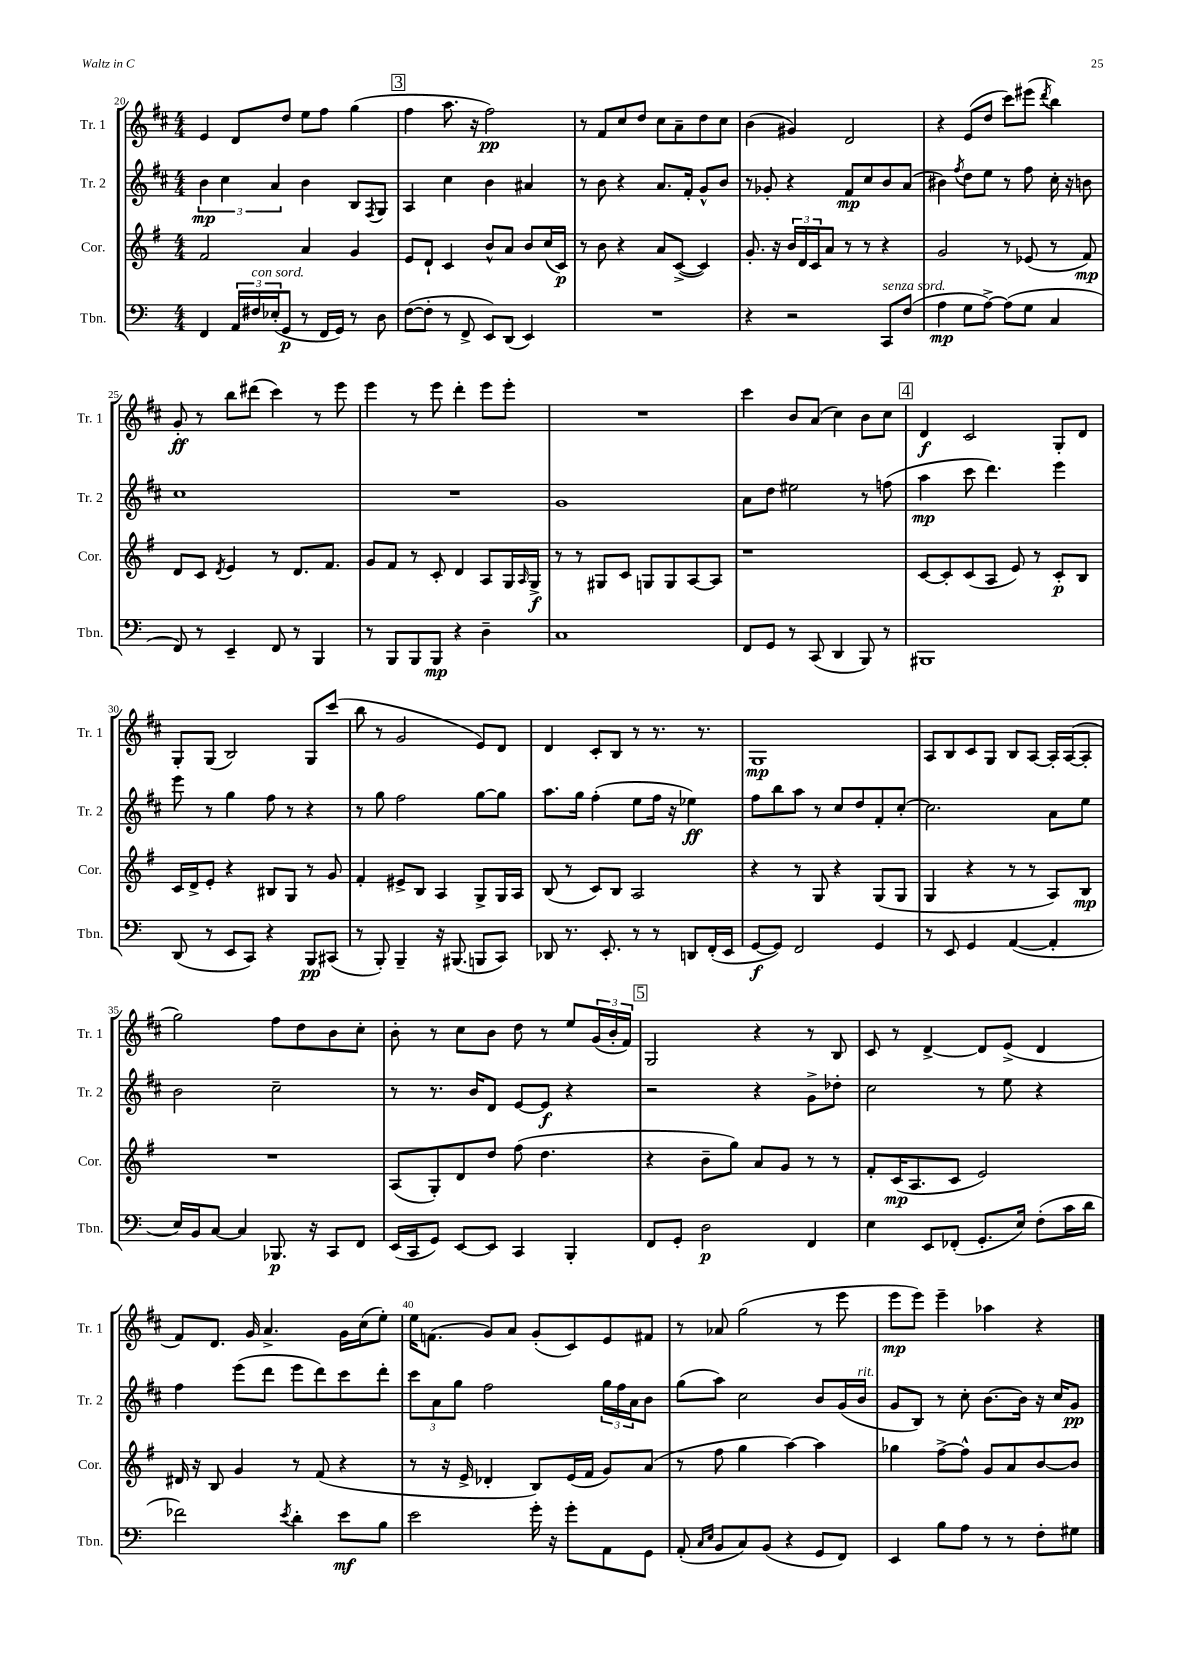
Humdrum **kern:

**kern	**dynam	**kern	**dynam	**kern	**dynam	**kern	**dynam
*part4	*part4	*part3	*part3	*part2	*part2	*part1	*part1
*staff4	*staff4	*staff3	*staff3	*staff2	*staff2	*staff1	*staff1
*I"Tbn.	*	*I"Cor.	*	*I"Tr. 2	*	*I"Tr. 1	*
*I'Tbn.	*	*I'Cor.	*	*I'Tr. 2	*	*I'Tr. 1	*
*clefF4	*	*clefG2	*	*clefG2	*	*clefG2	*
*k[]	*	*k[f#]	*	*k[f#c#]	*	*k[f#c#]	*
*M4/4	*	*M4/4	*	*M4/4	*	*M4/4	*
=20	=20	=20	=20	=20	=20	=20	=20
4FF/	.	2f#/	.	6b\	mp	4e/	.
.	.	.	.	6cc#\	.	.	.
24AA/LL	.	.	.	.	.	8d/L	.
!LO:TX:a:i:t=con sord.	!	!	!	!	!	!	!
24F#X/	.	.	.	.	.	.	.
(24E-X'/J	.	.	.	6a/	.	.	.
8GG/J	p	.	.	.	.	8dd/J	.
8r	.	4a/	.	4b\	.	8ee\L	.
16FF/LL	.	.	.	.	.	8ff#\J	.
16GG/JJ)	.	.	.	.	.	.	.
8r	.	4g/	.	8B/L	.	(4gg\	.
.	.	.	.	8qF#/	.	.	.
8D\	.	.	.	8G/J	.	.	.
!!LO:REH:place=s1:t=3
=21	=21	=21	=21	=21	=21	=21	=21
([8F\L	.	8e/L	.	4A/	.	4ff#\	.
8F'\J]	.	8d`/J	.	.	.	.	.
8r	.	4c/	.	4cc#\	.	8.aa\	.
8FF^/	.	.	.	.	.	.	.
.	.	.	.	.	.	16r	.
8EE/L)	.	8b^^/L	.	4b\	.	2ff#\)	pp
(8DD/J	.	8a/J	.	.	.	.	.
4EE/)	.	8b/L	.	4a#X/	.	.	.
.	.	(16cc/L	.	.	.	.	.
.	.	16c/JJ)	p	.	.	.	.
=22	=22	=22	=22	=22	=22	=22	=22
1r	.	8r	.	8r	.	8r	.
.	.	8b\	.	8b\	.	8f#/L	.
.	.	4r	.	4r	.	8cc#/	.
.	.	.	.	.	.	8dd/J	.
.	.	8a/L	.	8.a/L	.	8cc#\L	.
.	.	([8c^/J	.	.	.	8a~\	.
.	.	.	.	16f#'/Jk	.	.	.
.	.	4c/])	.	8g^^/L	.	8dd\	.
.	.	.	.	8b/J	.	8cc#\J	.
=23	=23	=23	=23	=23	=23	=23	=23
4r	.	8.g'/	.	8r	.	(4b\	.
.	.	.	.	8g-X'/	.	.	.
.	.	16r	.	.	.	.	.
2r	.	24b/LL	.	4r	.	4g#X/)	.
.	.	24d/	.	.	.	.	.
.	.	24c/J	.	.	.	.	.
.	.	8a/J	.	.	.	.	.
.	.	8r	.	8f#/L	mp	2d/	.
.	.	8r	.	8cc#/	.	.	.
!LO:TX:a:i:t=senza sord.	!	!	!	!	!	!	!
8CC/L	.	4r	.	8b/	.	.	.
(8F/J	.	.	.	(8a/J	.	.	.
=24	=24	=24	=24	=24	=24	=24	=24
4A\	mp	2g/	.	4b#X\)	.	4r	.
.	.	.	.	8qff#/	.	.	.
8G\L	.	.	.	8dd\L	.	(8e/L	.
[8A^\J)	.	.	.	8ee\J	.	8dd/J	.
(8A\L]	.	8r	.	8r	.	8ccc#\L)	.
8G\J	.	(8e-X/	.	8ff#\	.	(8eee#X\J	.
.	.	.	.	.	.	8qddd/	.
4C/	.	8r	.	16cc#'\	.	4bb\)	.
.	.	.	.	16r	.	.	.
.	.	8f#/)	mp	8bn\	.	.	.
!!LO:LB:g=z
=25	=25	=25	=25	=25	=25	=25	=25
8FF/)	.	8d/L	.	1cc#	.	8g'/	ff
8r	.	8c/J	.	.	.	8r	.
.	.	8qd/	.	.	.	.	.
4EE~/	.	4e/	.	.	.	8bb\L	.
.	.	.	.	.	.	(8ddd#X\J	.
8FF/	.	8r	.	.	.	4ccc#\)	.
8r	.	8.d/L	.	.	.	.	.
4BBB/	.	.	.	.	.	8r	.
.	.	8.f#/J	.	.	.	.	.
.	.	.	.	.	.	8eee\	.
=26	=26	=26	=26	=26	=26	=26	=26
8r	.	8g/L	.	1r	.	4eee\	.
8BBB/L	.	8f#/J	.	.	.	.	.
8BBB/	.	8r	.	.	.	8r	.
8BBB/J	mp	8c'/	.	.	.	8eee\	.
4r	.	4d/	.	.	.	4ddd'\	.
4D~\	.	8A/L	.	.	.	8eee\L	.
.	.	16G/L	.	.	.	8eee'\J	.
.	.	16qqA/	.	.	.	.	.
.	.	16G^/JJ	f	.	.	.	.
=27	=27	=27	=27	=27	=27	=27	=27
1C	.	8r	.	1g	.	1r	.
.	.	8r	.	.	.	.	.
.	.	8G#X/L	.	.	.	.	.
.	.	8c/J	.	.	.	.	.
.	.	8Gn/L	.	.	.	.	.
.	.	8G/	.	.	.	.	.
.	.	[8A/	.	.	.	.	.
.	.	8A/J]	.	.	.	.	.
=28	=28	=28	=28	=28	=28	=28	=28
8FF/L	.	1r	.	8a\L	.	4ccc#\	.
8GG/J	.	.	.	8dd\J	.	.	.
8r	.	.	.	2ee#X\	.	8b/L	.
(8CC/	.	.	.	.	.	(8a/J	.
4DD/	.	.	.	.	.	4cc#\)	.
8BBB/)	.	.	.	8r	.	8b\L	.
8r	.	.	.	(8ffn\	.	8cc#\J	.
!!LO:REH:place=s1:t=4
=29	=29	=29	=29	=29	=29	=29	=29
1BBB#X	.	[8c/L	.	4aa\	mp	4d/	f
.	.	8c'/]	.	.	.	.	.
.	.	(8c/	.	8ccc#\	.	2c#/	.
.	.	8A/J	.	4.ddd\)	.	.	.
.	.	8e/)	.	.	.	.	.
.	.	8r	.	.	.	.	.
.	.	8c'/L	p	4eee\	.	8G'/L	.
.	.	8B/J	.	.	.	8d/J	.
!!LO:LB:g=z
=30	=30	=30	=30	=30	=30	=30	=30
(8DD/	.	16c/LL	.	8eee\	.	8G'/L	.
.	.	16d^/J	.	.	.	.	.
8r	.	8e'/J	.	8r	.	(8G/J	.
8EE/L	.	4r	.	4gg\	.	2B/)	.
8CC/J)	.	.	.	.	.	.	.
4r	.	8B#X/L	.	8ff#\	.	.	.
.	.	8G/J	.	8r	.	.	.
8BBB/L	pp	8r	.	4r	.	8G/L	.
(8CC#X/J	.	8g/	.	.	.	(8ccc#/J	.
=31	=31	=31	=31	=31	=31	=31	=31
8r	.	4f#'/	.	8r	.	8bb\	.
8BBB'/)	.	.	.	8gg\	.	8r	.
4BBB~/	.	8e#X^/L	.	2ff#\	.	2g/	.
.	.	8B/J	.	.	.	.	.
16r	.	4A/	.	.	.	.	.
(8.BBB#X/	.	.	.	.	.	.	.
8BBBn/L	.	8G^/L	.	[8gg\L	.	8e/L)	.
8CC/J)	.	16G/L	.	8gg\J]	.	8d/J	.
.	.	16A/JJ	.	.	.	.	.
=32	=32	=32	=32	=32	=32	=32	=32
8DD-X/	.	(8B/	.	8.aa\L	.	4d/	.
8.r	.	8r	.	.	.	.	.
.	.	.	.	16gg\Jk	.	.	.
.	.	8c/L)	.	(4ff#'\	.	8c#'/L	.
8.EE'/	.	.	.	.	.	.	.
.	.	8B/J	.	.	.	8B/J	.
8r	.	2A/	.	8ee\L	.	8r	.
8r	.	.	.	16ff#\Jk	.	8.r	.
.	.	.	.	16r	.	.	.
8DDn/L	.	.	.	4ee-X\)	ff	.	.
.	.	.	.	.	.	8.r	.
(16FF'/L	.	.	.	.	.	.	.
16EE/JJ	.	.	.	.	.	.	.
=33	=33	=33	=33	=33	=33	=33	=33
[8GG/L	f	4r	.	8ff#\L	.	1G	mp
8GG/J])	.	.	.	8bb\	.	.	.
2FF/	.	8r	.	8aa\J	.	.	.
.	.	8G/	.	8r	.	.	.
.	.	4r	.	8cc#/L	.	.	.
.	.	.	.	8dd/	.	.	.
4GG/	.	(8G/L	.	8f#'/	.	.	.
.	.	8G/J	.	[8cc#'/J	.	.	.
=34	=34	=34	=34	=34	=34	=34	=34
8r	.	4G/	.	2.cc#\]	.	8A/L	.
8EE/	.	.	.	.	.	8B/	.
4GG/	.	4r	.	.	.	8c#/	.
.	.	.	.	.	.	8G/J	.
([4AA/	.	8r	.	.	.	8B/L	.
.	.	8r	.	.	.	[8A/J	.
4AA'/]	.	8A/L)	.	8a\L	.	16A'/LL]	.
.	.	.	.	.	.	([16A/J	.
.	.	8B/J	mp	8ee\J	.	8A'/J]	.
!!LO:LB:g=z
=35	=35	=35	=35	=35	=35	=35	=35
16E/LL)	.	1r	.	2b\	.	2gg\)	.
16BB/J	.	.	.	.	.	.	.
[8C/J	.	.	.	.	.	.	.
4C/]	.	.	.	.	.	.	.
8.BBB-X/	p	.	.	2cc#~\	.	8ff#\L	.
.	.	.	.	.	.	8dd\	.
16r	.	.	.	.	.	.	.
8CC/L	.	.	.	.	.	8b\	.
8FF/J	.	.	.	.	.	8cc#'\J	.
=36	=36	=36	=36	=36	=36	=36	=36
(16EE/LL	.	(8A/L	.	8r	.	8b'\	.
16CC/J	.	.	.	.	.	.	.
8GG/J)	.	8G'/)	.	8.r	.	8r	.
[8EE/L	.	8d/	.	.	.	8cc#\L	.
.	.	.	.	16b/KL	.	.	.
8EE/J]	.	8dd/J	.	8d/J	.	8b\J	.
4CC/	.	(8ff#\	.	[8e/L	.	8dd\	.
.	.	4.dd\	.	8e/J]	f	8r	.
4BBB'/	.	.	.	4r	.	8ee/L	.
.	.	.	.	.	.	(24g/L	.
.	.	.	.	.	.	24b'/	.
.	.	.	.	.	.	24f#/JJ)	.
!!LO:REH:place=s1:t=5
=37	=37	=37	=37	=37	=37	=37	=37
8FF/L	.	4r	.	2r	.	2G/	.
8GG'/J	.	.	.	.	.	.	.
2D\	p	8b~\L	.	.	.	.	.
.	.	8gg\J)	.	.	.	.	.
.	.	8a/L	.	4r	.	4r	.
.	.	8g/J	.	.	.	.	.
4FF/	.	8r	.	8g^\L	.	8r	.
.	.	8r	.	8dd-X'\J	.	8B/	.
=38	=38	=38	=38	=38	=38	=38	=38
4E\	.	8f#'/L	.	2cc#\	.	8c#/	.
.	.	(16c/K	mp	.	.	8r	.
.	.	8.A/	.	.	.	.	.
8EE/L	.	.	.	.	.	[4d^/	.
(8FF-X'/J	.	8c/J	.	.	.	.	.
8.GG'/L	.	2e/)	.	8r	.	8d/L]	.
.	.	.	.	8ee\	.	(8e^/J	.
16E/Jk)	.	.	.	.	.	.	.
(8F'\L	.	.	.	4r	.	4d/	.
16c\L	.	.	.	.	.	.	.
16d\JJ	.	.	.	.	.	.	.
!!LO:LB:g=z
=39	=39	=39	=39	=39	=39	=39	=39
2f-X\)	.	16d#X/	.	4ff#\	.	8f#/L)	.
.	.	16r	.	.	.	.	.
.	.	8B/	.	.	.	8.d/J	.
.	.	4g/	.	(8eee\L	.	.	.
.	.	.	.	.	.	16g/	.
.	.	.	.	8ddd\J	.	4.a^/	.
8qe/	.	.	.	.	.	.	.
4d'\	.	8r	.	8eee\L	.	.	.
.	.	(8f#/	.	8ddd\)	.	.	.
8e\L	mf	4r	.	8ccc#\	.	16g\LL	.
.	.	.	.	.	.	(16cc#\J	.
8B\J	.	.	.	8ddd'\J	.	8ee'\J)	.
=40	=40	=40	=40	=40	=40	=40	=40
2e\	.	8r	.	12ccc#\L	.	16ee\KL	.
.	.	.	.	.	.	(8.fn\J	.
.	.	.	.	12a\	.	.	.
.	.	16r	.	.	.	.	.
.	.	.	.	12gg\J	.	.	.
.	.	16e^/	.	.	.	.	.
.	.	4d-X'/	.	2ff#\	.	8g/L)	.
.	.	.	.	.	.	8a/J	.
16g'\	.	8B/L)	.	.	.	(8g'/L	.
16r	.	.	.	.	.	.	.
8g'\L	.	(16e/L	.	.	.	8c#/)	.
.	.	16f#/JJ	.	.	.	.	.
8AA\	.	8g/L)	.	24gg\LL	.	8e/	.
.	.	.	.	24ff#\	.	.	.
.	.	.	.	24a\J	.	.	.
8GG\J	.	(8a/J	.	8b\J	.	8f#X/J	.
=41	=41	=41	=41	=41	=41	=41	=41
(8AA'/	.	8r	.	(8gg\L	.	8r	.
16qqC/LL	.	.	.	.	.	.	.
16qqE/JJ	.	.	.	.	.	.	.
8BB/L	.	8ff#\	.	8aa\J)	.	8a-X/	.
8C/)	.	4gg\	.	2cc#\	.	(2gg\	.
(8BB/J	.	.	.	.	.	.	.
4r	.	[4aa\)	.	.	.	.	.
8GG/L	.	4aa\]	.	8b/L	.	8r	.
8FF/J)	.	.	.	(16g/L	.	8eee\	.
!	!	!	!	!LO:TX:a:i:t=rit.	!	!	!
.	.	.	.	16b/JJ	.	.	.
=42	=42	=42	=42	=42	=42	=42	=42
4EE/	.	4gg-X\	.	8g/L	.	8eee\L	mp
.	.	.	.	8B/J)	.	8eee\J)	.
8B\L	.	[8ff#^\L	.	8r	.	4eee~\	.
8A\J	.	8ff#^^\J]	.	8cc#'\	.	.	.
8r	.	8g/L	.	[8.b\L	.	4aa-X\	.
8r	.	8a/	.	.	.	.	.
.	.	.	.	16b\Jk]	.	.	.
8F'\L	.	[8b/	.	16r	.	4r	.
.	.	.	.	16cc#/KL	.	.	.
8G#X\J	.	8b/J]	.	8g/J	pp	.	.
==	==	==	==	==	==	==	==
*-	*-	*-	*-	*-	*-	*-	*-
